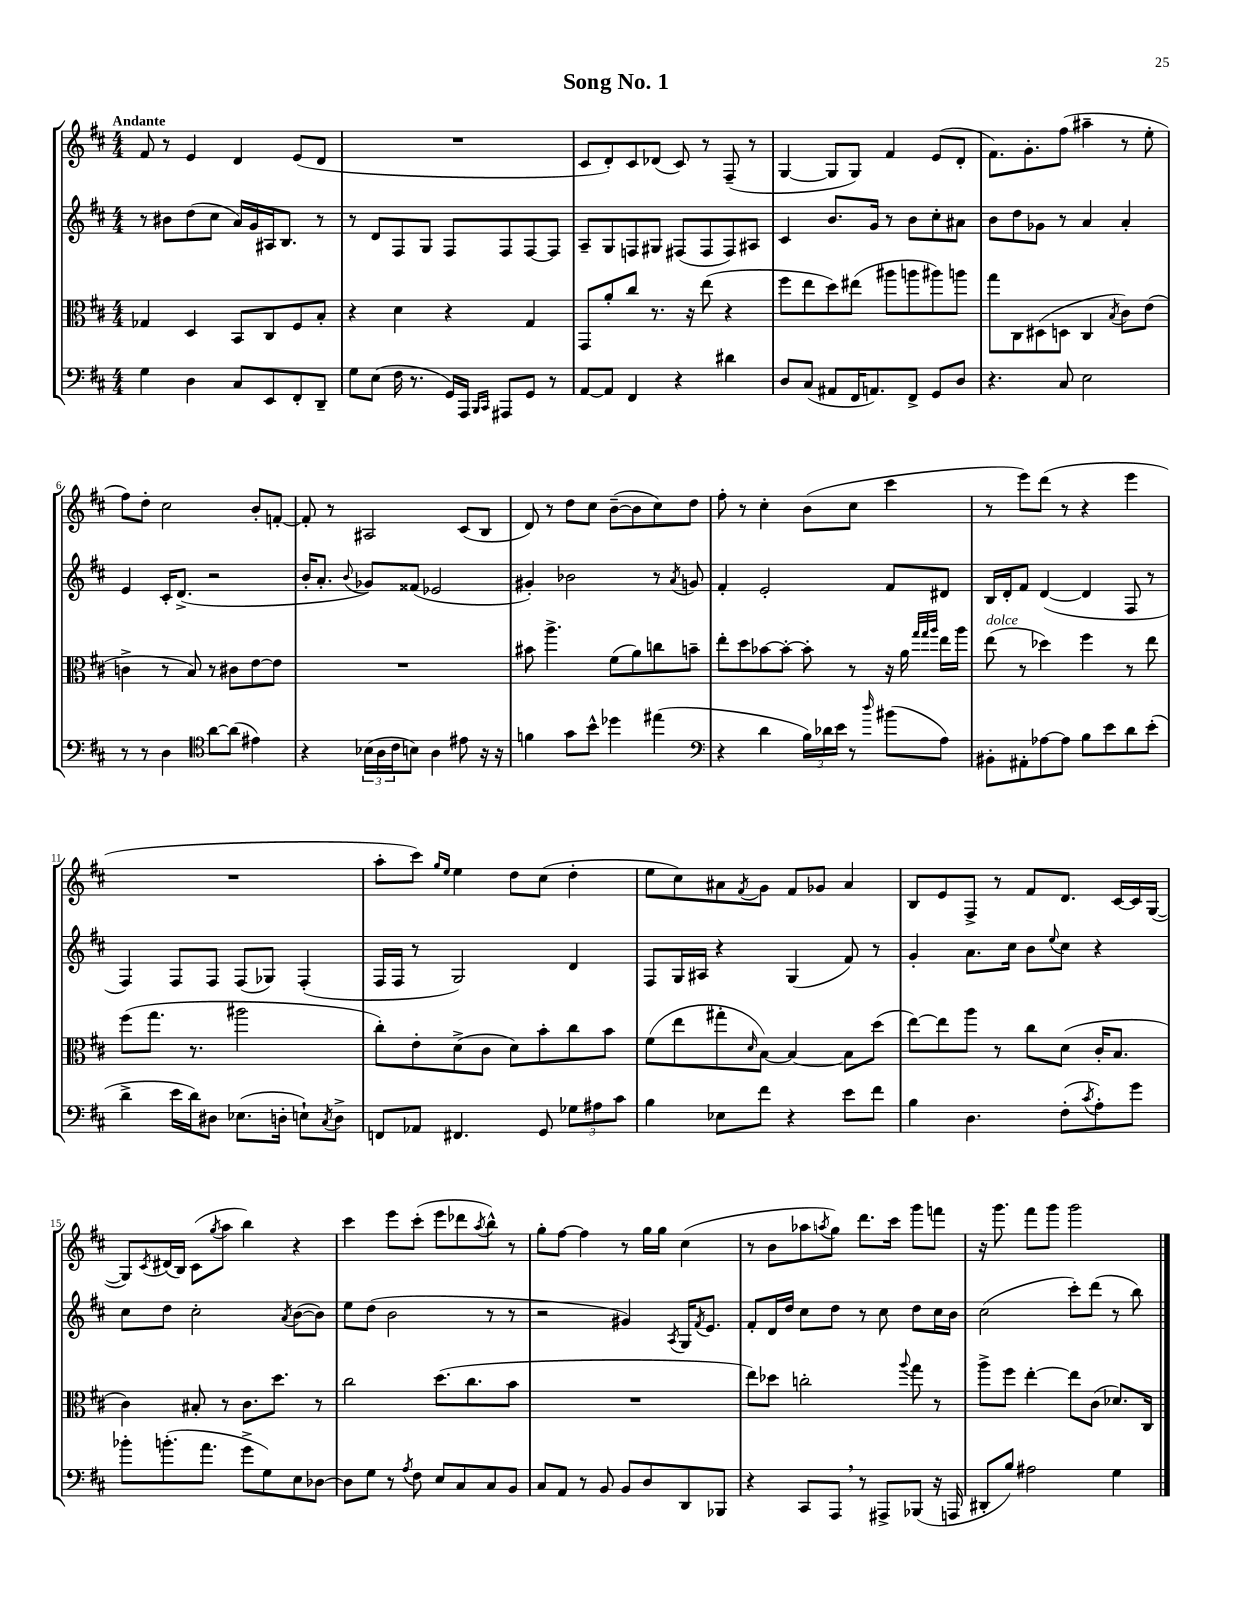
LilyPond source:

\header { title = "Song No. 1" }
<<
\new StaffGroup <<
\new Staff = "s0" {
    \clef treble \key d \major \numericTimeSignature \time 4/4 \tempo "Andante"
    fis'8 r8 e'4 d'4 e'8( d'8 |
    R1 |
    cis'8 d'8-.) cis'8 des'8( cis'8) r8 fis8--( r8 |
    g4~ g8 g8) fis'4 e'8( d'8-. |
    fis'8.) g'8.-. fis''8( ais''4-- r8 e''8-. |
    fis''8) d''8-. cis''2 b'8-. f'8~-. |
    f'8-. r8 ais2 cis'8( b8 |
    d'8) r8 d''8 cis''8 b'8~--( b'8 cis''8) d''8 |
    fis''8-. r8 cis''4-. b'8( cis''8 cis'''4 |
    r8 e'''8) d'''8( r8 r4 e'''4 |
    R1 |
    a''8-. cis'''8) \grace { g''16 e''16 } e''4 d''8 cis''8( d''4-. |
    e''8 cis''8) ais'8 \acciaccatura { fis'8 } g'8 fis'8 ges'8 ais'4 |
    b8 e'8 fis8-> r8 fis'8 d'8. cis'16~ cis'16 g16~( |
    g8) \acciaccatura { cis'8 } dis'16( b16) cis'8( \acciaccatura { g''8 } a''8 b''4) r4 |
    cis'''4 e'''8 cis'''8-.( e'''8 des'''8 \acciaccatura { a''8 } b''8-^) r8 |
    g''8-. fis''8~ fis''4 r8 g''16 g''16 cis''4( |
    r8 b'8 aes''8 \acciaccatura { a''8 } g''8) d'''8. cis'''16 g'''8 f'''8 |
    r16 g'''8. fis'''8 g'''8 g'''2 \bar "|." |
}
\new Staff = "s1" {
    \clef treble \key d \major \numericTimeSignature \time 4/4
    r8 bis'8 d''8( cis''8 a'16) g'16 ais16 b8. r8 |
    r8 d'8 fis8 g8 fis8 fis8 fis8~ fis8 |
    a8-- g8 f8 gis8 fis8( fis8 fis8) ais8 |
    cis'4 b'8. g'16 r8 b'8 cis''8-. ais'8 |
    b'8 d''8 ges'8 r8 a'4 a'4-. |
    e'4 cis'16-. d'8.->( r2 |
    b'16-. a'8.-. \appoggiatura { b'8 } ges'8) fisis'8( ees'2 |
    gis'4-.) bes'2 r8 \acciaccatura { a'8 } g'8 |
    fis'4-. e'2-. fis'8 dis'8 |
    b16 d'16-. fis'8 d'4~( d'4 fis8 r8 |
    fis4) fis8 fis8 fis8( ges8) fis4-.( |
    fis16 fis16 r8 g2) d'4 |
    fis8 g16 ais16 r4 g4( fis'8) r8 |
    g'4-. a'8. cis''16 b'8 \appoggiatura { e''8 } cis''8 r4 |
    cis''8 d''8 cis''2-. \acciaccatura { a'8 } b'8~( b'8) |
    e''8 d''8( b'2 r8 r8 |
    r2 gis'4) \acciaccatura { a8 } g16 \acciaccatura { fis'8 } e'8. |
    fis'8-. d'16 d''16 cis''8 d''8 r8 cis''8 d''8 cis''16 b'16 |
    cis''2( cis'''8-.) d'''8( r8 b''8) \bar "|." |
}
\new Staff = "s2" {
    \clef alto \key d \major \numericTimeSignature \time 4/4
    ges4 d4 b,8 cis8 fis8 b8-. |
    r4 d'4 r4 g4 |
    g,8 a'8-. cis''8 r8. r16 e''8( r4 |
    fis''8 e''8 d''8) eis''8( ais''8 a''8 ais''8) a''8 |
    g''8 cis8 dis8( d8 cis4 \acciaccatura { b8 } cis'8) e'8( |
    c'4-> r8 b8) r8 cis'8 e'8~ e'8 |
    R1 |
    bis'8 a''4.-> fis'8( a'8) c''8 b'8-- |
    e''8-. d''8 bes'8~ bes'8~-. bes'8-. r8 r16 a'16 \grace { g''32 g''32 a''32 } e''16 a''16 |
    e''8^\markup { \italic "dolce" }( r8 des''4) fis''4 r8 e''8 |
    fis''8( g''8. r8. ais''2 |
    cis''8-.) e'8-. d'8->( cis'8 d'8) b'8-. cis''8 b'8 |
    fis'8( e''8 gis''8-. \grace { d'16 } b8~) b4~ b8 d''8( |
    e''8~) e''8 a''8 r8 cis''8 d'8( cis'16-. b8. |
    cis'4) bis8-. r8 cis'8. d''8. r8 |
    cis''2 d''8.( cis''8. b'8 |
    R1 |
    e''8) des''8 c''2-. \appoggiatura { a''8 } g''8 r8 |
    a''8-> fis''8 e''4~-. e''8 cis'8( des'8.) cis16 \bar "|." |
}
\new Staff = "s3" {
    \clef bass \key d \major \numericTimeSignature \time 4/4
    g4 d4 cis8 e,8 fis,8-. d,8-- |
    g8 e8( fis16 r8. g,16) a,,16 \grace { b,,16 cis,16 } ais,,8 g,8 r8 |
    a,8~ a,8 fis,4 r4 dis'4 |
    d8 cis8( ais,8 fis,16 a,8.) fis,8-> g,8 d8 |
    r4. cis8 e2 |
    r8 r8 d4 \clef tenor a'8~ a'8( eis'4) |
    r4 \tuplet 3/2 { bes16( a16 cis'16 } b8) a4 eis'8 r16 r16 |
    f'4 g'8 b'8-^ des''4 eis''4( |
    \clef bass r4 d'4 \tuplet 3/2 { b16) des'16 e'16 } r8 \grace { d''16 } bis'8( a8) |
    bis,8-. ais,8-. aes8~ aes8 b8 e'8 d'8 e'8-.( |
    d'4-> e'16 d'16) dis8 ees8.( d16-. e8-!) \acciaccatura { cis8 } d8-> |
    f,8 aes,8 fis,4. g,8 \tuplet 3/2 { ges8 ais8 cis'8 } |
    b4 ees8 fis'8 r4 e'8 fis'8 |
    b4 d4. fis8-.( \acciaccatura { cis'8 } a8-.) g'8 |
    bes'8-. b'8.-.( a'8. g'8-> g8) e8 des8~ |
    des8 g8 r8 \acciaccatura { a8 } fis8 e8 cis8 cis8 b,8 |
    cis8 a,8 r8 b,8 b,8 d8 d,8 bes,,8 |
    r4 cis,8 a,,8 \breathe r8 ais,,8-> bes,,8( r16 a,,16 |
    dis,8-. b8) ais2 g4 \bar "|." |
}
>>
>>
